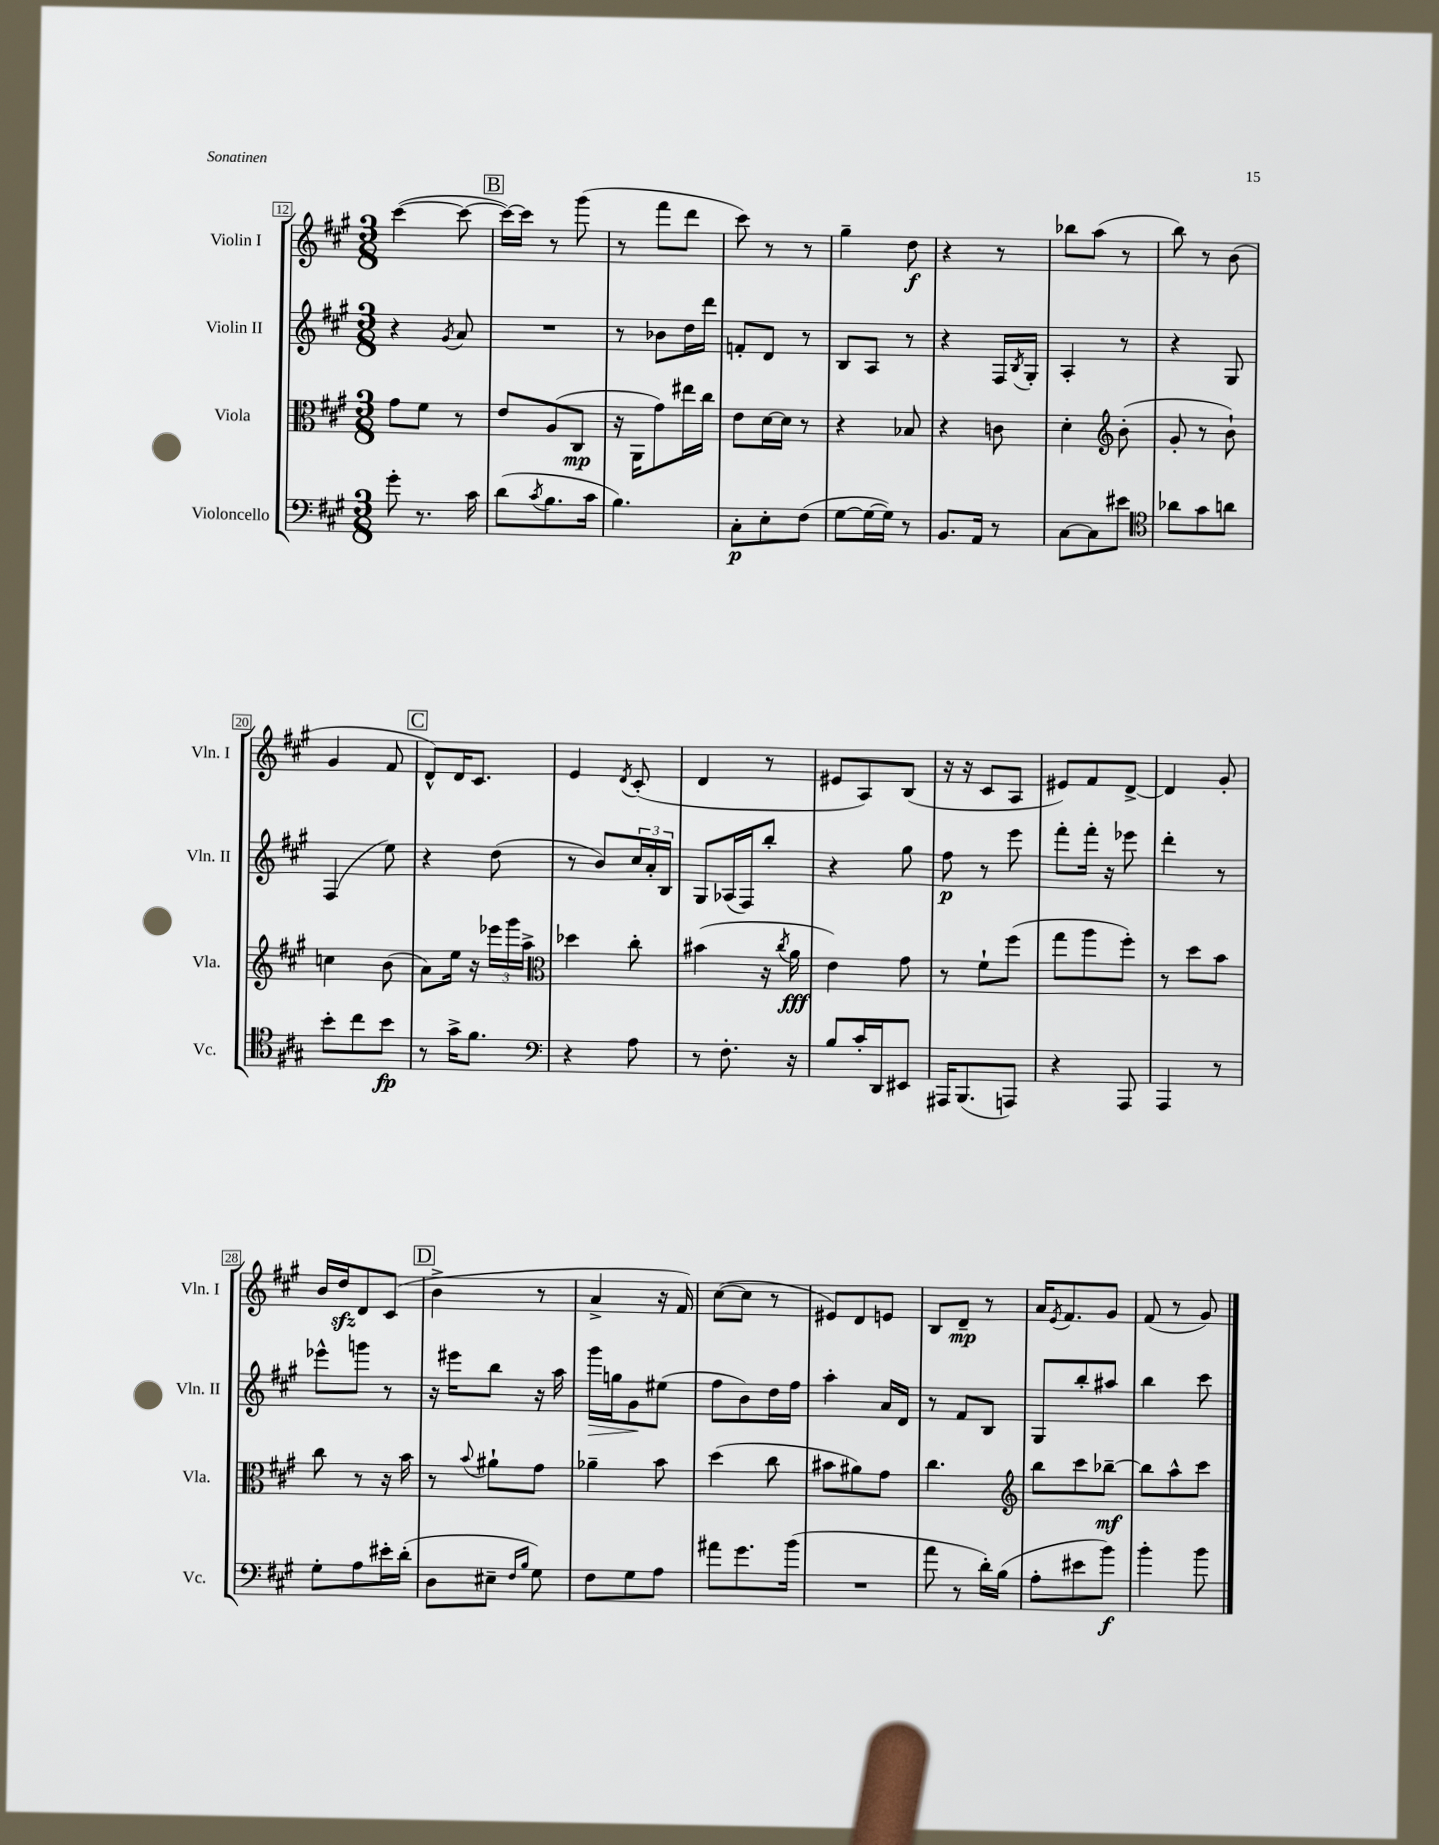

**kern	**kern	**kern	**kern
*staff4	*staff3	*staff2	*staff1
*clefF4	*clefC3	*clefG2	*clefG2
*k[f#c#g#]	*k[f#c#g#]	*k[f#c#g#]	*k[f#c#g#]
*M3/8	*M3/8	*M3/8	*M3/8
8g#'\	8g#\L	4r	([4ccc#\
8.r	8f#\J	.	.
.	.	8qg#/	.
.	8r	8a/	8ccc#\_
16c#\	.	.	.
=	=	=	=
(8d\L	8e/L	4.r	16ccc#\_LL)
.	.	.	16ccc#\]JJ
8qc#/	.	.	.
8.B\	(8A/	.	8r
.	8C#/J	.	(8ggg#\
16c#\Jk	.	.	.
=	=	=	=
4.B\)	16r	8r	8r
.	16AA\LK	.	.
.	8g#\)	8b-\L	8fff#\L
.	16ee#\L	16dd\L	8ddd\J
.	16cc#\JJ	16ddd\JJ	.
=	=	=	=
8C#'\L	8e\L	8f'/L	8ccc#\)
8E'\	[16d\L	8d/J	8r
.	16d\]JJ	.	.
(8F#\J	8r	8r	8r
=	=	=	=
[8G#\L	4r	8B/L	4gg#~\
16G#\_L	.	8A/J	.
16G#\]JJ)	.	.	.
8r	8B-/	8r	8dd\
=	=	=	=
8.BB/L	4r	4r	4r
16AA/Jk	.	.	.
8r	8c\	16F#/LL	8r
.	.	8qB/	.
.	.	16G#'/JJ	.
=	=	=	=
[8C#\L	4d'\	4A'/	8bb-\L
8C#\]	.	.	(8aa\J
*	*clefG2	*	*
8e#\J	(8b'\	8r	8r
=	=	=	=
*clefC4	*	*	*
8a-\L	8g#'/	4r	8bb\)
8g#\	8r	.	8r
8a\J	8b`\)	8G#/	(8b\
=	=	=	=
8b'\L	4cc\	(4F#/	4g#/
8cc#\	.	.	.
8b\J	(8b\	8ee\)	8f#/
=	=	=	=
8r	8a\L)	4r	8d^^/L)
16g#^\LK	16ee\Jk	.	16d/K
8.f#\J	16r	.	8.c#/J
.	24eee-\LL	(8dd\	.
.	24ggg#\	.	.
.	24aa^\JJ	.	.
=	=	=	=
*clefF4	*clefC3	*	*
4r	4dd-\	8r	4e/
.	.	8b/L)	.
.	.	.	8qd/
8A\	8cc#'\	24cc#/L	(8c#'/
.	.	24a'/	.
.	.	24B/JJ	.
=	=	=	=
8r	(4b#\	8G#/L	4d/
8.F#'\	.	(16A-/L	.
.	.	16F#/J)	.
.	16r	8bb'/J	8r
.	8qcc#/	.	.
16r	16a\	.	.
=	=	=	=
8B/L	4e\)	4r	8e#/L
16c#'/L	.	.	8A/)
16DD/J	.	.	.
8EE#/J	8g#\	8gg#\	(8B/J
=	=	=	=
16AAA#/LK	8r	8ff#\	16r
(8.BBB/	.	.	16r
.	8f#`\L	8r	8c#/L
8AAA/J)	(8ff#\J	8eee\	8A/J
=	=	=	=
4r	8gg#\L	8fff#'\L	8e#/L)
.	8aa\	16fff#'\Jk	8f#/
.	.	16r	.
8AAA/	8ff#'\J)	8eee-\	[8d^/J
=	=	=	=
4AAA/	8r	4ddd'\	4d/]
.	8dd\L	.	.
8r	8b\J	8r	8g#'/
=	=	=	=
8G#'\L	8cc#\	8eee-^^\L	16b/LL
.	.	.	16dd/J
8A\	8r	8ggg\J	8d/
16e#'\L	16r	8r	(8c#/J
(16d'\JJ	16b\	.	.
=	=	=	=
8D\L	8r	16r	4b^\
.	.	16eee#\LK	.
.	8qqb/	.	.
8E#~\J	8a#`\L	8bb\J	.
16qqF#/LL	.	.	.
16qqB/JJ	.	.	.
8G#\)	8g#\J	16r	8r
.	.	16aa\	.
=	=	=	=
8F#\L	4a-~\	16ggg#\LL	4a^/
.	.	16gg\J	.
8G#\	.	8g#\	.
8A\J	8b\	(8ee#\J	16r
.	.	.	16f#/)
=	=	=	=
8a#\L	(4dd\	8ff#\L	([8cc#\L
8.g#\	.	8b\)	8cc#\]J
.	8cc#\	16dd\L	8r
(16b\Jk	.	16ff#\JJ	.
=	=	=	=
4.r	8b#\L	4aa'\	8e#/L)
.	8a#\)	.	8d/
.	8g#\J	16a/LL	8e/J
.	.	16d/JJ	.
=	=	=	=
8a\	4.cc#\	8r	8B/L
8r	.	8f#/L	8d~/J
16d'\LL)	.	8B/J	8r
(16B\JJ	.	.	.
=	=	=	=
*	*clefG2	*	*
8A'\L	8bb\L	8G#/L	16a/LK
.	.	.	8qe/
.	.	.	8.f#/
8e#\	8ccc#\	8bb'/	.
8b\J)	[8bb-~\J	8aa#/J	8g#/J
=	=	=	=
4b'\	8bb-\]L	4bb\	(8f#/
.	8aa^^\	.	8r
8b\	8ccc#\J	8ccc#\	8g#/)
==	==	==	==
*-	*-	*-	*-
